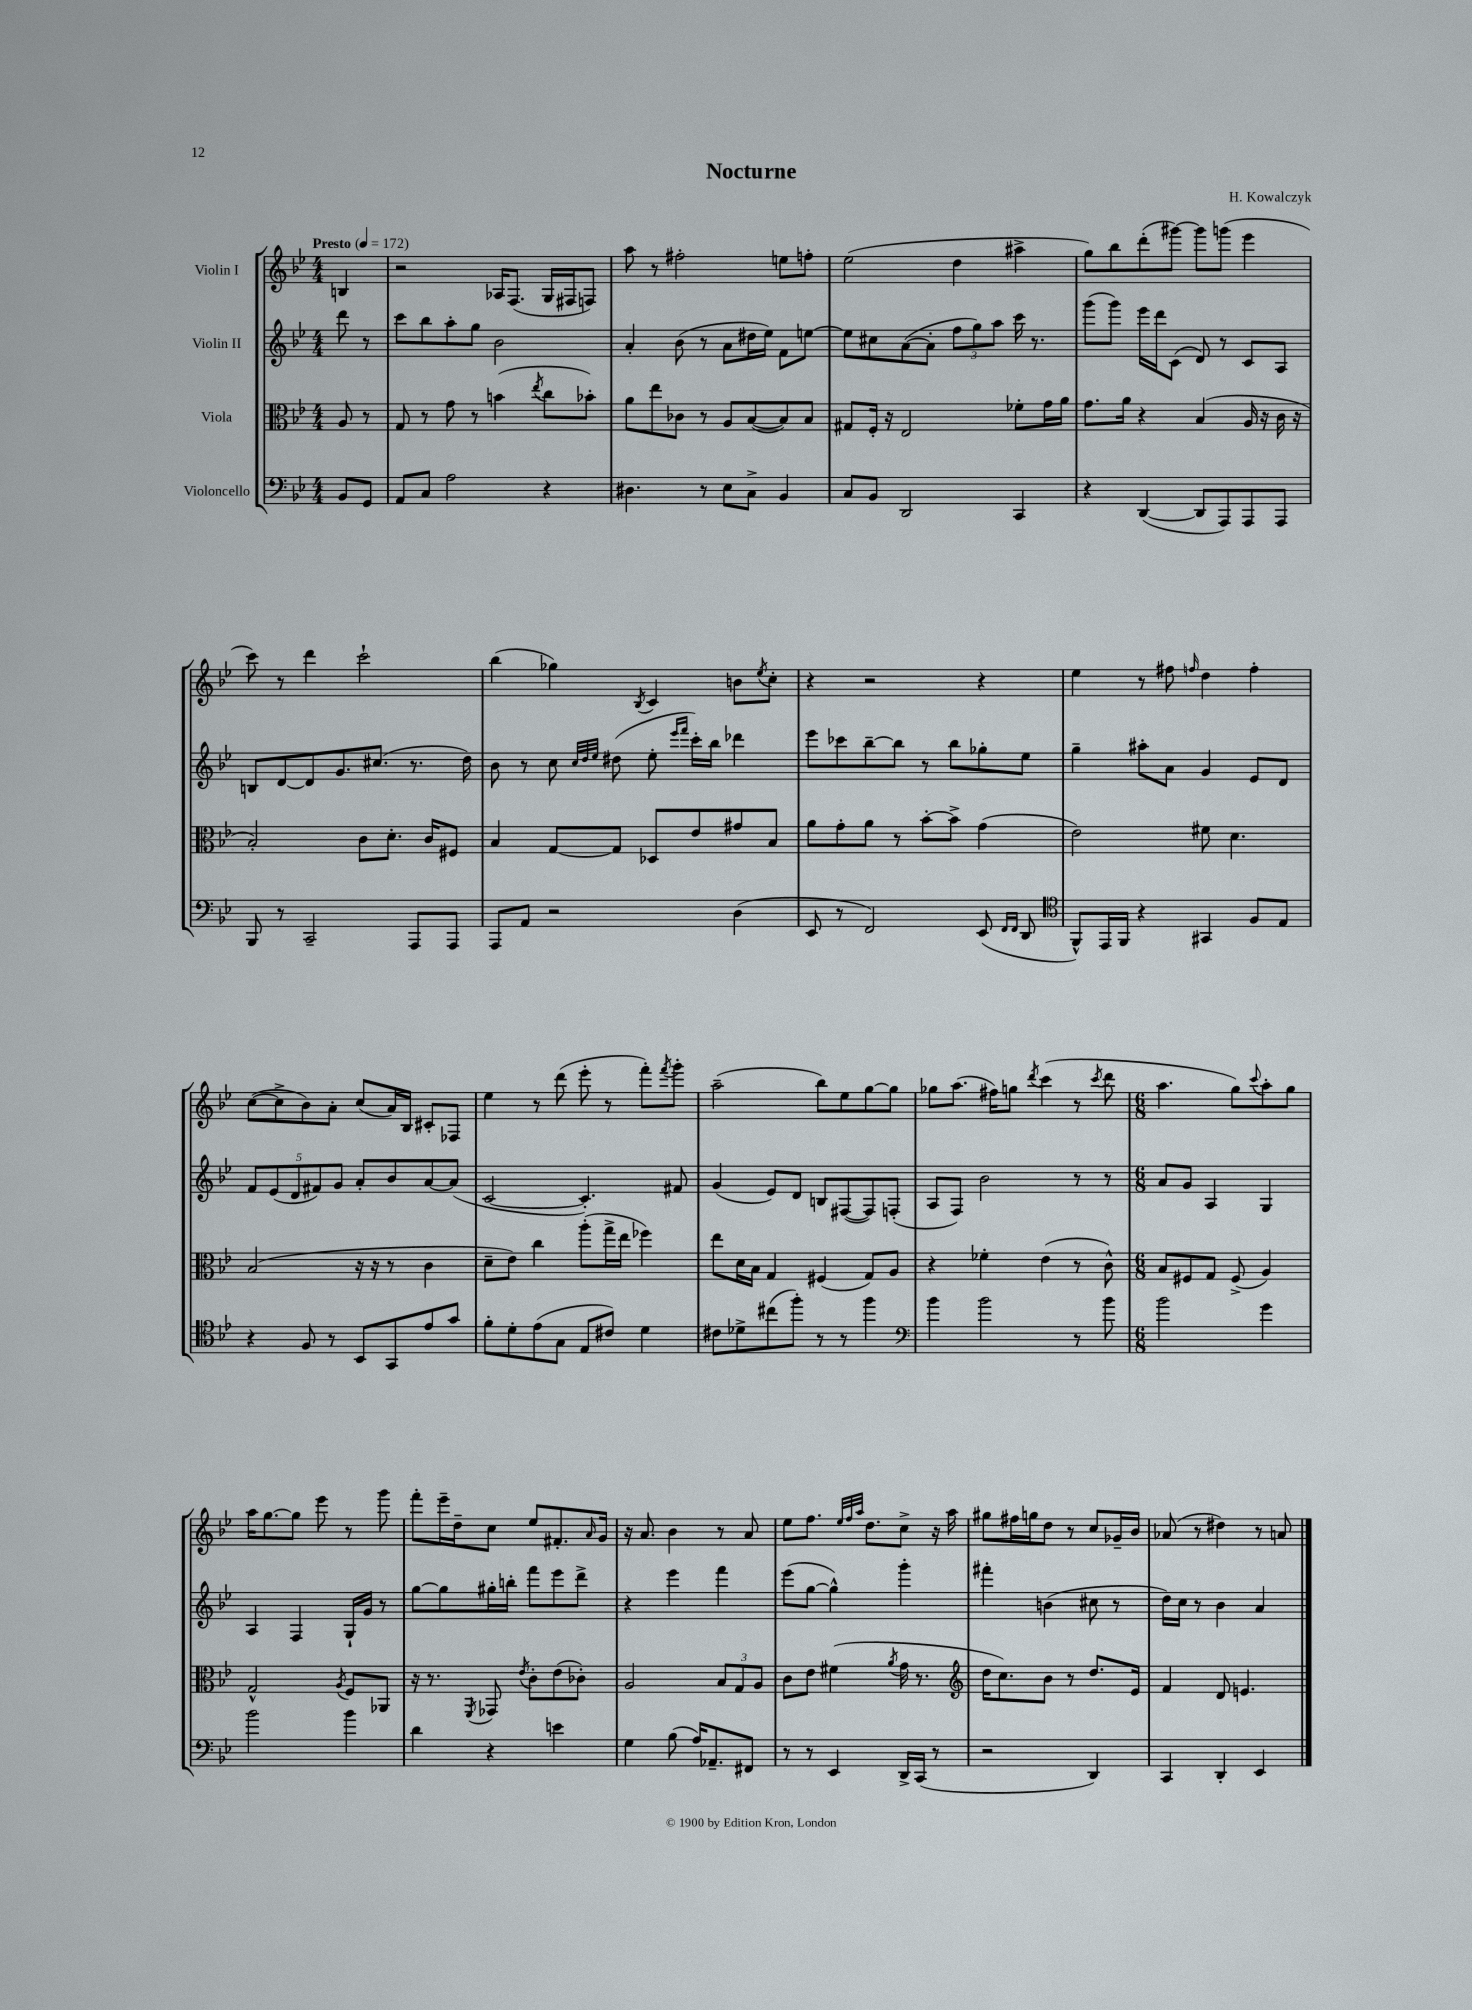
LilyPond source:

\header { title = "Nocturne" composer = "H. Kowalczyk" }
<<
\new StaffGroup <<
\new Staff = "s0" \with { instrumentName = "Violin I" } {
    \clef treble \key bes \major \numericTimeSignature \time 4/4 \partial 4 \tempo "Presto" 4 = 172
    b4 |
    r2 aes16 f8.( g16 fis16 f8) |
    a''8 r8 fis''2-. e''8 f''8-. |
    ees''2( d''4 ais''4-> |
    g''8) bes''8 d'''8-.( gis'''8~) gis'''8 g'''8( ees'''4 |
    c'''8) r8 d'''4 c'''2-! |
    bes''4( ges''4) \acciaccatura { bes8 } c'4 b'8 \acciaccatura { ees''8 } c''8-. |
    r4 r2 r4 |
    ees''4 r8 fis''8 \grace { f''16 } d''4 f''4-. |
    c''8~( c''8-> bes'8) a'8-. c''8( a'16) bes16 cis'8-. fes8 |
    ees''4 r8 d'''8( ees'''8-. r8 f'''8-.) \acciaccatura { f'''8 } g'''8-. |
    a''2--( bes''8) ees''8 g''8~ g''8 |
    ges''8 a''8.( fis''16) g''8 \acciaccatura { d'''8 } c'''4( r8 \acciaccatura { c'''8 } d'''8 |
    \numericTimeSignature \time 6/8 a''4. g''8) \appoggiatura { c'''8 } a''8-. g''8 |
    a''16 g''8.~ g''8 ees'''8 r8 g'''8 |
    f'''8-. ees'''16-- d''16-- c''8 ees''8 fis'8.-. \grace { a'16 } g'16 |
    r16 a'8. bes'4 r8 a'8 |
    ees''8 f''8. \grace { ees''32 f''32 a''32 } d''8. c''8-> r16 a''16 |
    gis''8 fis''16 g''16 d''8 r8 c''8 ges'16-- bes'16 |
    aes'8( r8 dis''4) r8 a'8 \bar "|." |
}
\new Staff = "s1" \with { instrumentName = "Violin II" } {
    \clef treble \key bes \major \numericTimeSignature \time 4/4 \partial 4
    d'''8 r8 |
    c'''8 bes''8 a''8-. g''8 bes'2 |
    a'4-. bes'8( r8 a'8 dis''16 ees''16) f'8 e''8~ |
    e''8 cis''8 a'8~( a'8-. \tuplet 3/2 { f''8 g''8) a''8 } c'''16 r8. |
    g'''8( g'''8) ees'''16 d'''16 c'8( d'8) r8 c'8 a8 |
    b8 d'8~ d'8 g'8. cis''8.( r8. d''16) |
    bes'8 r8 c''8 \grace { c''32 d''32 ees''32 } dis''8( ees''8-. \grace { ees'''16 f'''16 } c'''16-.) bes''16 des'''4 |
    ees'''8 ces'''8 bes''8~-- bes''8 r8 bes''8 ges''8-. ees''8 |
    g''4-- ais''8-. a'8 g'4 ees'8 d'8 |
    \tuplet 5/4 { f'8 ees'8( d'8 fis'8) g'8 } a'8-. bes'8 a'8~ a'8( |
    c'2~ c'4.-.) fis'8 |
    g'4( ees'8) d'8 b8 fis8~( fis8) f8-.( |
    a8 f8) bes'2 r8 r8 |
    \numericTimeSignature \time 6/8 a'8 g'8 a4 g4 |
    a4 f4 g16-! g'16 r8 |
    g''8~ g''8 gis''16-. b''16-. f'''8 ees'''8 d'''8-> |
    r4 ees'''4 f'''4 |
    ees'''8( g''8~ g''4-^) g'''4-. |
    fis'''4-. b'4( cis''8 r8 |
    d''16) c''16 r8 bes'4 a'4 \bar "|." |
}
\new Staff = "s2" \with { instrumentName = "Viola" } {
    \clef alto \key bes \major \numericTimeSignature \time 4/4 \partial 4
    a8 r8 |
    g8 r8 g'8 r8 b'4( \acciaccatura { ees''8 } c''8 bes'8-.) |
    a'8 ees''8 ces'8 r8 a8 bes8~( bes8) bes8 |
    gis8 f16-. r16 ees2 fes'8-. g'16 a'16 |
    g'8. a'16 r4 bes4( a16 r16 c'16 r16 |
    bes2-.) c'8 d'8.-. c'16 fis8 |
    bes4 g8~ g8 des8 ees'8 gis'8 bes8 |
    a'8 g'8-. a'8 r8 bes'8~-. bes'8-> g'4( |
    ees'2) fis'8 d'4. |
    bes2( r16 r16 r8 c'4 |
    d'8-- ees'8) c''4 a''8-.( g''16-> ees''16 fes''4) |
    ees''8 d'16 bes16 g4 fis4( g8) a8 |
    r4 fes'4-. ees'4( r8 c'8-^) |
    \numericTimeSignature \time 6/8 bes8 fis8 g8 fis8->( a4) |
    g2-^ \acciaccatura { a8 } f8 aes,8 |
    r16 r8. \acciaccatura { f,8 } ges,8 \acciaccatura { ees'8 } c'8-. ees'8( ces'8-.) |
    a2 \tuplet 3/2 { bes8 g8 a8 } |
    c'8 ees'8 fis'4( \acciaccatura { a'8 } g'16 r8. |
    \clef treble d''16 c''8.) bes'8 r8 d''8. ees'16 |
    f'4 d'8 e'4. \bar "|." |
}
\new Staff = "s3" \with { instrumentName = "Violoncello" } {
    \clef bass \key bes \major \numericTimeSignature \time 4/4 \partial 4
    bes,8 g,8 |
    a,8 c8 a2 r4 |
    dis4. r8 ees8 c8-> bes,4 |
    c8 bes,8 d,2 c,4 |
    r4 d,4~( d,8 a,,8) a,,8 a,,8 |
    bes,,8 r8 c,2-- a,,8 a,,8 |
    a,,8 a,8 r2 d4( |
    ees,8 r8 f,2) ees,8( \grace { f,16 f,16 } d,8 |
    \clef tenor f,8-^) ees,16 f,16 r4 gis,4 f8 ees8 |
    r4 f8 r8 bes,8 g,8 ees'8 g'8 |
    f'8-. d'8-. ees'8( g8 ees8 cis'8) d'4 |
    cis'8 des'8-> cis''8( f''8-.) r8 r8 f''4 |
    \clef bass bes'4 bes'2 r8 bes'8 |
    \numericTimeSignature \time 6/8 bes'2 g'4 |
    bes'2 bes'4 |
    d'4 r4 e'4 |
    g4 bes8( a16) aes,8.-- fis,8 |
    r8 r8 ees,4 d,16-> c,16( r8 |
    r2 d,4) |
    c,4 d,4-. ees,4 \bar "|." |
}
>>
>>
\layout { \context { \Score \remove "Bar_number_engraver" } }
